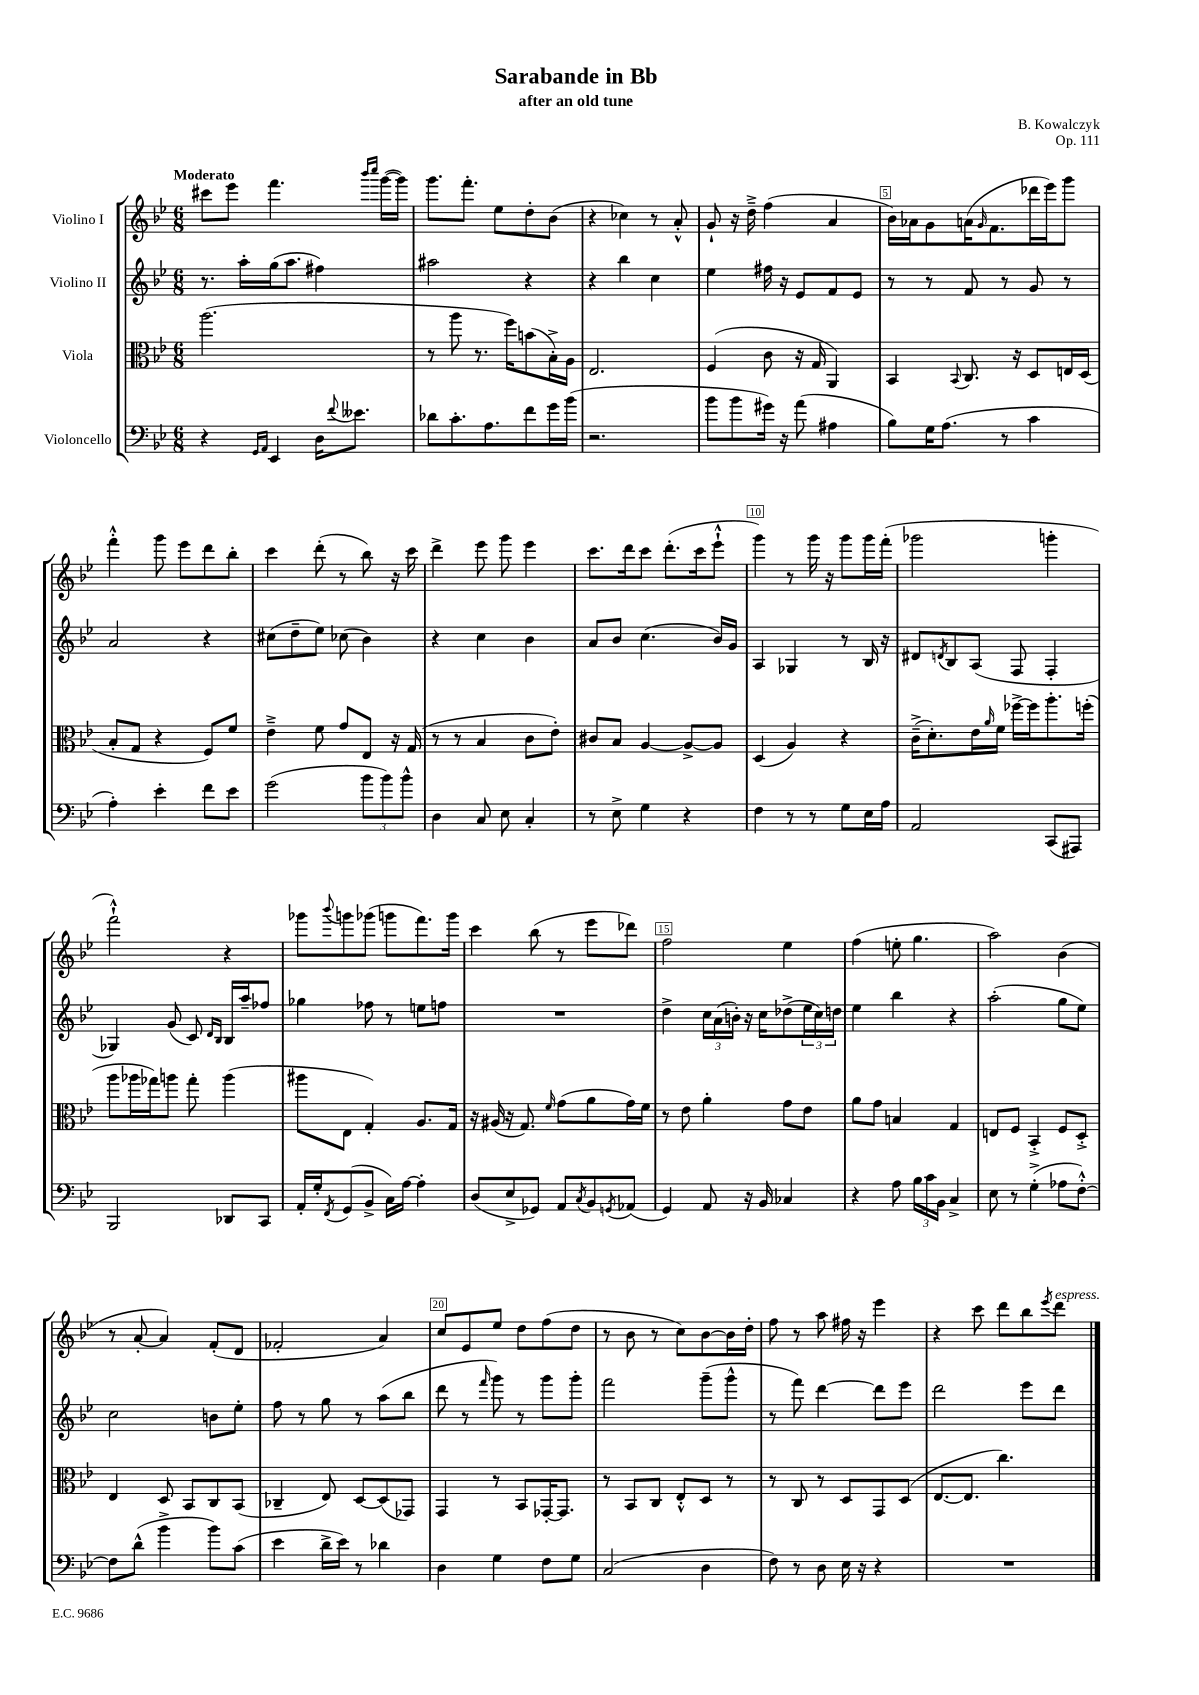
\header { title = "Sarabande in Bb" composer = "B. Kowalczyk" subtitle = "after an old tune" opus = "Op. 111" }
<<
\new StaffGroup <<
\new Staff = "s0" \with { instrumentName = "Violino I" } {
    \clef treble \key bes \major \numericTimeSignature \time 6/8 \tempo "Moderato"
    cis'''8 ees'''8 f'''4. \grace { bes'''16 c''''16 } g'''16~( g'''16) |
    g'''8. f'''8.-. ees''8 d''8-. bes'8( |
    r4 ces''4) r8 a'8-.-^ |
    g'8-! r16 d''16---> f''4( a'4 |
    bes'16) aes'16 g'8 a'16( \grace { g'16 } f'8. des'''16 ees'''16) g'''8 |
    f'''4-.-^ g'''8 ees'''8 d'''8 bes''8-. |
    c'''4 d'''8-.( r8 bes''8) r16 c'''16 |
    d'''4-> ees'''8 g'''8 ees'''4 |
    c'''8. d'''16 c'''8 d'''8.-.( c'''16 ees'''8-!-^ |
    g'''4) r8 g'''16 r16 g'''8 g'''16 f'''16-.( |
    ges'''2 g'''4-. |
    f'''2-!-^) r4 |
    ges'''8 \appoggiatura { bes'''8 } g'''8 ges'''8( g'''8 f'''8.) g'''16 |
    c'''4 bes''8( r8 ees'''8 des'''8) |
    f''2 ees''4 |
    f''4( e''8-. g''4. |
    a''2) bes'4( |
    r8 a'8~-. a'4) f'8-.( d'8 |
    fes'2-. a'4) |
    c''8 ees'8 ees''8 d''8 f''8( d''8 |
    r8 bes'8 r8 c''8) bes'8~ bes'16 d''16-. |
    f''8 r8 a''8 fis''16 r16 ees'''4 |
    r4 c'''8 d'''8 bes''8 \acciaccatura { ees'''8 } d'''8^\markup { \italic "espress." } \bar "|." |
}
\new Staff = "s1" \with { instrumentName = "Violino II" } {
    \clef treble \key bes \major \numericTimeSignature \time 6/8
    r8. a''16-. g''16( a''8. fis''4) |
    ais''2 r4 |
    r4 bes''4 c''4 |
    ees''4 fis''16 r16 ees'8 f'8 ees'8 |
    r8 r8 f'8 r8 g'8 r8 |
    a'2 r4 |
    cis''8( d''8-- ees''8) ces''8( bes'4) |
    r4 c''4 bes'4 |
    a'8 bes'8 c''4.( bes'16) g'16 |
    a4 ges4 r8 bes16 r16 |
    dis'8 \acciaccatura { d'8 } bes8 a8( f8 f4-. |
    ges4) g'8( c'8) \grace { d'16 bes16 } bes16 a''16-- fes''8 |
    ges''4 fes''8 r8 e''8 f''8 |
    R2. |
    d''4-> \tuplet 3/2 { c''16 a'16( b'16-.) } r16 c''16 des''8->( \tuplet 3/2 { ees''16 c''16) d''16 } |
    ees''4 bes''4 r4 |
    a''2-.( g''8 ees''8) |
    c''2 b'8 ees''8-. |
    f''8 r8 g''8 r8 a''8( bes''8 |
    d'''8 r8 \grace { f'''16 } g'''8) r8 g'''8 g'''8-. |
    f'''2 g'''8--( g'''8-^ |
    r8 f'''8) d'''4~ d'''8 ees'''8 |
    d'''2 ees'''8 d'''8 \bar "|." |
}
\new Staff = "s2" \with { instrumentName = "Viola" } {
    \clef alto \key bes \major \numericTimeSignature \time 6/8
    a''2.( |
    r8 a''8 r8. f''16) b'8( bes16-.->) a16 |
    ees2. |
    f4( c'8 r16 g16 a,4) |
    bes,4 \appoggiatura { bes,8 } c8. r16 d8 e16 d16( |
    bes8-. g8 r4 f8) f'8 |
    ees'4---> f'8 g'8 ees8 r16 g16( |
    r8 r8 bes4 c'8 ees'8-.) |
    cis'8 bes8 a4~ a8~-> a8 |
    d4( a4) r4 |
    c'16--->( d'8.-.) ees'16 \grace { a'16 } f'16 fes''16~-> fes''16 a''8.-. f''16-.( |
    a''8 aes''16 ges''16) a''8 ges''8-. a''4( |
    ais''8 ees8 g4-.) a8. g16 |
    r16 ais16( r16 g8.) \grace { f'16 } g'8( a'8 g'16) f'16 |
    r8 ees'8 a'4-. g'8 ees'8 |
    a'8 g'8 b4 g4 |
    e8 f8 bes,4-.-> f8 d8-.-> |
    ees4 d8 bes,8 c8 bes,8( |
    ces4-- ees8) d8~ d8( ges,8) |
    g,4 r8 bes,8 ges,16~-. ges,8. |
    r8 bes,8 c8 ees8-.-^ d8 r8 |
    r8 c8 r8 d8 g,8 d8( |
    ees8.~ ees8. c''4.) \bar "|." |
}
\new Staff = "s3" \with { instrumentName = "Violoncello" } {
    \clef bass \key bes \major \numericTimeSignature \time 6/8
    r4 \grace { g,16 a,16 } ees,4 d16 \appoggiatura { f'8 } eeses'8. |
    des'8 c'8.-. a8. f'8 g'16 bes'16( |
    r2. |
    bes'8 bes'8 gis'16) r16 a'8( ais4 |
    bes8) g16 a8.( r8 c'4 |
    a4-.) ees'4-. f'8 ees'8 |
    g'2( \tuplet 3/2 { bes'8 bes'8) bes'8-^ } |
    d4 c8 ees8 c4-. |
    r8 ees8-> g4 r4 |
    f4 r8 r8 g8 ees16 a16 |
    a,2 c,8( ais,,8) |
    bes,,2 des,8 c,8 |
    a,16-. g16-. \acciaccatura { f,8 } g,8( bes,8-> c16) a16~ a4-. |
    d8( ees8-> ges,8) a,8 \acciaccatura { c8 } bes,8 \acciaccatura { g,8 } aes,8( |
    g,4) a,8 r16 bes,16 ces4 |
    r4 a8 \tuplet 3/2 { bes16 c'16 bes,16 } c4-> |
    ees8 r8 g4-.->( aes8 f8~-.-^) |
    f8 d'8-^( bes'4-> bes'8) c'8( |
    ees'4 d'16-> ees'16) r8 des'4 |
    d4 g4 f8 g8 |
    c2( d4 |
    f8) r8 d8 ees16 r16 r4 |
    R2. \bar "|." |
}
>>
>>
\layout { \context { \Score \override BarNumber.break-visibility = ##(#f #t #t) barNumberVisibility = #(every-nth-bar-number-visible 5) \override BarNumber.stencil = #(make-stencil-boxer 0.1 0.3 ly:text-interface::print) } }
